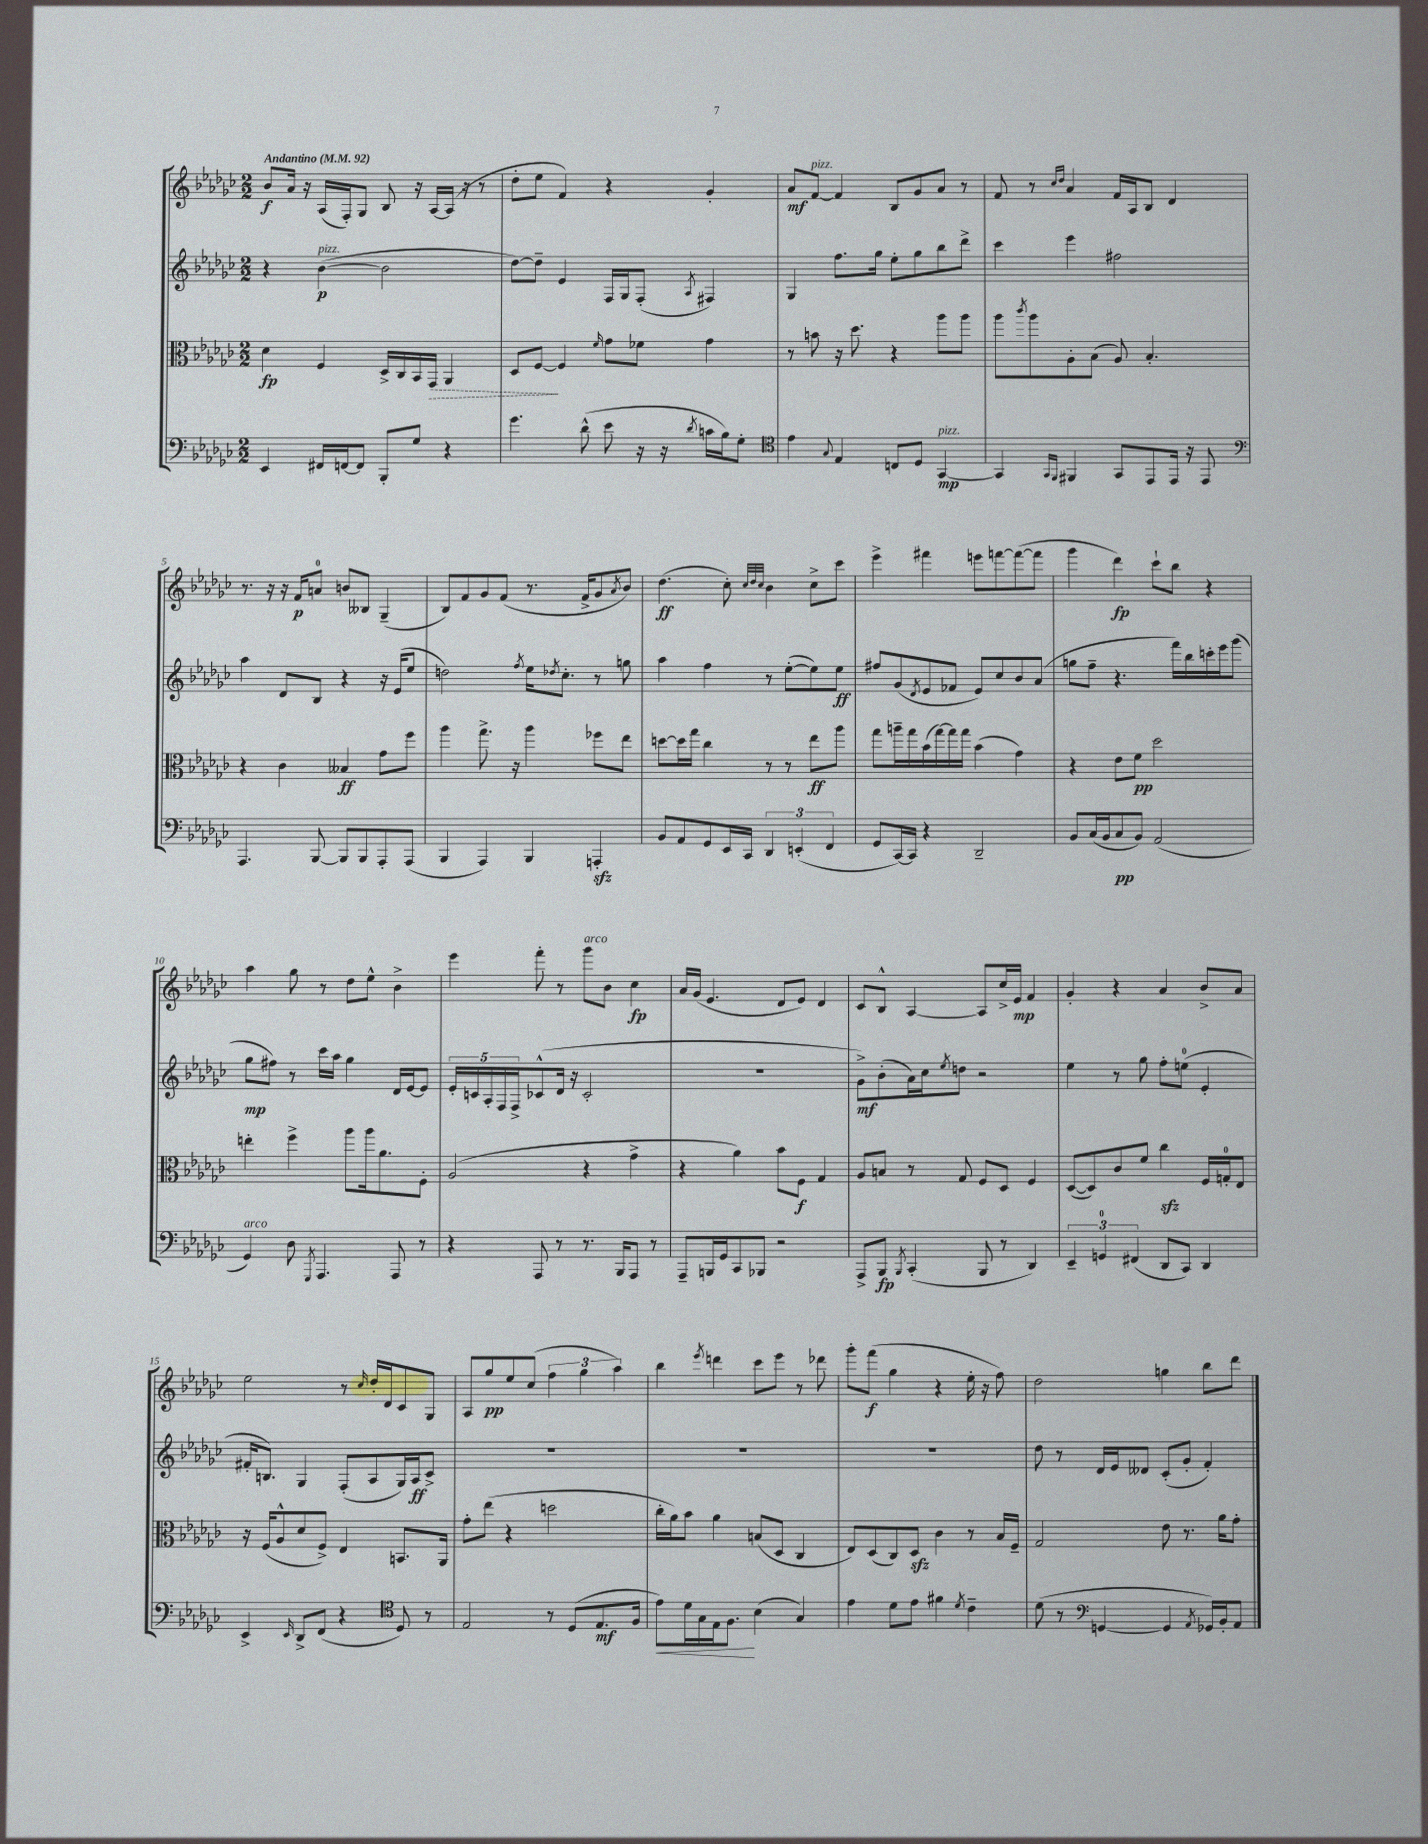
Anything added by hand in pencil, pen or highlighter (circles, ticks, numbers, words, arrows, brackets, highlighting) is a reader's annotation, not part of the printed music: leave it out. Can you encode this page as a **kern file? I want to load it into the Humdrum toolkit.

**kern	**dynam	**kern	**dynam	**kern	**dynam	**kern	**dynam
*part4	*part4	*part3	*part3	*part2	*part2	*part1	*part1
*staff4	*staff4	*staff3	*staff3	*staff2	*staff2	*staff1	*staff1
*clefF4	*	*clefC3	*	*clefG2	*	*clefG2	*
*k[b-e-a-d-g-c-]	*	*k[b-e-a-d-g-c-]	*	*k[b-e-a-d-g-c-]	*	*k[b-e-a-d-g-c-]	*
*M2/2	*	*M2/2	*	*M2/2	*	*M2/2	*
*MM92	*	*MM92	*	*MM92	*	*MM92	*
=1	=1	=1	=1	=1	=1	=1	=1
!	!	!	!	!	!	!LO:TX:a:B:t=Andantino	!
4EE-/	.	4d-\	fp	4r	.	8b-/L	f
.	.	.	.	.	.	16a-/Jk	.
.	.	.	.	.	.	16r	.
!	!	!	!	!LO:TX:a:i:t=pizz.	!	!	!
16FF#X/LL	.	4F/	.	([4b-\	p	(16A-/LL	.
[16FFn/J	.	.	.	.	.	16F'/J)	.
8FF/J]	.	.	.	.	.	8G-/J	.
8BBB-'/L	.	16D-^/LL	.	2b-\]	.	8B-/	.
.	.	16C-/	.	.	.	.	.
8G-/J	.	16BB-/	.	.	.	16r	.
!	!	!	!LO:HP:b	!	!	!	!
.	.	16GG-/JJ	>	.	.	[16A-/LL	.
4r	.	4AA-/	.	.	.	(16A-/JJ]	.
.	.	.	.	.	.	16r	.
.	.	.	.	.	.	8r	.
=2	=2	=2	=2	=2	=2	=2	=2
4.g-\	.	8D-/L	.	[8dd-\L)	.	8dd-'\L	.
.	.	[8F/J	.	8dd-~\J]	.	8ee-\J	.
.	.	4F/]	]	4e-/	.	4f/)	.
(8d-^^\	.	.	.	.	.	.	.
.	.	16qqf/	.	.	.	.	.
8e-\	.	8g-\L	.	16F/LL	.	4r	.
.	.	.	.	16G-/J	.	.	.
16r	.	8f-X\J	.	(8F'/J	.	.	.
16r	.	.	.	.	.	.	.
8qd-/	.	.	.	8qA-/	.	.	.
16cn\LL	.	4g-\	.	4F#X/)	.	4g-'/	.
16B-\J)	.	.	.	.	.	.	.
8G-'\J	.	.	.	.	.	.	.
=3	=3	=3	=3	=3	=3	=3	=3
*clefC4	*	*	*	*	*	*	*
4e-\	.	8r	.	4G-/	.	8a-/L	mf
!	!	!	!	!	!	!LO:TX:a:i:t=pizz.	!
.	.	8bn\	.	.	.	[8f/J	.
8qqG-/	.	.	.	.	.	.	.
4E-/	.	16r	.	8.ff\L	.	4f/]	.
.	.	8.dd-\	.	.	.	.	.
.	.	.	.	16gg-\Jk	.	.	.
8Cn/L	.	4r	.	8ee-'\L	.	8B-/L	.
8D-/J	.	.	.	8gg-\	.	8g-/	.
!LO:TX:a:i:t=pizz.	!	!	!	!	!	!	!
[4GG-/	mp	8aa-\L	.	8bb-\	.	8a-/J	.
.	.	8aa-\J	.	8ddd-^\J	.	8r	.
=4	=4	=4	=4	=4	=4	=4	=4
4GG-/]	.	8aa-\L	.	4ccc-\	.	8f/	.
.	.	8qccc-/	.	.	.	.	.
.	.	8aa-\	.	.	.	8r	.
16qqGG-/LL	.	.	.	.	.	16qqcc-/LL	.
16qqFF/JJ	.	.	.	.	.	16qqdd-/JJ	.
4FF#X/	.	8A-'\	.	4eee-\	.	4a-/	.
.	.	(8B-\J	.	.	.	.	.
8GG-/L	.	8A-/)	.	2ff#X\	.	16f/LL	.
.	.	.	.	.	.	16A-/J	.
8EE-/	.	4.B-'/	.	.	.	8B-/J	.
16EE-/Jk	.	.	.	.	.	4d-/	.
16r	.	.	.	.	.	.	.
8EE-/	.	.	.	.	.	.	.
!!LO:LB:g=z
=5	=5	=5	=5	=5	=5	=5	=5
*clefF4	*	*	*	*	*	*	*
4.AAA-/	.	4r	.	4aa-\	.	8.r	.
.	.	.	.	.	.	16r	.
.	.	4c-\	.	8d-/L	.	16r	.
.	.	.	.	.	.	16f/KL	p
[8BBB-/	.	.	.	8B-/J	.	8an/J	.
8BBB-/L]	.	4B--X/	ff	4r	.	8bn/L	.
8BBB-/	.	.	.	.	.	8B--X/J	.
8AAA-'/	.	8g-\L	.	16r	.	(4G-~/	.
.	.	.	.	(16e-/KL	.	.	.
(8AAA-/J	.	8ff\J	.	8ee-/J	.	.	.
=6	=6	=6	=6	=6	=6	=6	=6
4BBB-/	.	4aa-\	.	2ddn\)	.	8B-/L)	.
.	.	.	.	.	.	8f/	.
4AAA-/)	.	8.gg-^\	.	.	.	8g-/	.
.	.	.	.	.	.	(8f/J	.
.	.	16r	.	.	.	.	.
.	.	.	.	8qff/	.	.	.
4BBB-/	.	4aa-\	.	16ee-\KL	.	8.r	.
.	.	.	.	8qdd-X/	.	.	.
.	.	.	.	8.cc-'\J	.	.	.
.	.	.	.	.	.	16f^/KL	.
4AAAnzz'/	.	8ff-X\L	.	8r	.	8g-/	.
.	.	.	.	.	.	8qa-/	.
.	.	8ee-\J	.	8ggn\	.	8b-/J)	.
=7	=7	=7	=7	=7	=7	=7	=7
8BB-/L	.	[8ddn\L	.	4aa-\	.	(4.dd-\	ff
8AA-/	.	16dd\L]	.	.	.	.	.
.	.	16gg-\JJ	.	.	.	.	.
8GG-/	.	4cc-\	.	4ff\	.	.	.
16EE-/L	.	.	.	.	.	8cc-'\)	.
16CC-/JJ	.	.	.	.	.	.	.
.	.	.	.	.	.	32qqcc-/LLL	.
.	.	.	.	.	.	32qqdd-/	.
.	.	.	.	.	.	32qqcc-/JJJ	.
6DD-/	.	8r	.	8r	.	4b-\	.
.	.	8r	.	([8ee-'\L	.	.	.
(6EEn'/	.	.	.	.	.	.	.
.	.	8ee-\L	ff	8ee-\])	.	8cc-^\L	.
6FF/	.	.	.	.	.	.	.
.	.	8aa-\J	.	8ee-\J	ff	8ccc-\J	.
=8	=8	=8	=8	=8	=8	=8	=8
8GG-/L	.	8gg-\L	.	8ff#X/L	.	4eee-^\	.
[16CC-/L)	.	16aan~\L	.	(8g-/	.	.	.
16CC-/JJ]	.	16gg-\	.	.	.	.	.
.	.	.	.	8qd-/	.	.	.
4r	.	(16b-\	.	8e-/	.	4fff#X\	.
.	.	[16gg-\)	.	.	.	.	.
.	.	16gg-\]	.	8f-X/J	.	.	.
.	.	16gg-\JJ	.	.	.	.	.
2DD-~/	.	(4b-\	.	8e-/L)	.	8eeen\L	.
.	.	.	.	8cc-/	.	[8fffn\	.
.	.	4g-\)	.	8b-/	.	(8fff\_	.
.	.	.	.	(8a-/J	.	8fff\J]	.
=9	=9	=9	=9	=9	=9	=9	=9
8BB-/L	.	4r	.	8ggn\L	.	4ggg-\	.
(16C-/L	.	.	.	8ff~\J	.	.	.
16BB-/J	.	.	.	.	.	.	.
8C-/	pp	8e-\L	.	4.r	.	4ddd-\)	fp
8BB-/J)	.	8f\J	pp	.	.	.	.
(2AA-/	.	2dd-\	.	.	.	8ccc-`\L	.
.	.	.	.	16fff\LL)	.	8bb-\J	.
.	.	.	.	16bb-\	.	.	.
.	.	.	.	16cccn'\	.	4r	.
.	.	.	.	16eee-\J	.	.	.
.	.	.	.	(8ggg-\J	.	.	.
!!LO:LB:g=z
=10	=10	=10	=10	=10	=10	=10	=10
!LO:TX:a:i:t=arco	!	!	!	!	!	!	!
4GG-/)	.	4een'\	.	8gg-\L	mp	4aa-\	.
.	.	.	.	8ff#X\J)	.	.	.
8D-\	.	4ff^\	.	8r	.	8gg-\	.
8qGGG-/	.	.	.	.	.	.	.
4.AAA-/	.	.	.	16ccc-\LL	.	8r	.
.	.	.	.	16aa-\JJ	.	.	.
.	.	8aa-\L	.	4gg-\	.	8dd-\L	.
.	.	16aa-\k	.	.	.	8ee-^^\J	.
.	.	8.a-\	.	.	.	.	.
8AAA-/	.	.	.	16d-/LL	.	4b-^\	.
.	.	.	.	[16e-/J	.	.	.
8r	.	8F'\J	.	8e-/J]	.	.	.
=11	=11	=11	=11	=11	=11	=11	=11
4r	.	(2A-/	.	20e-'/LL	.	4eee-\	.
.	.	.	.	20cn/	.	.	.
.	.	.	.	20A-'/	.	.	.
.	.	.	.	20F/	.	.	.
.	.	.	.	20F^/J	.	.	.
8AAA-/	.	.	.	(8c-X^^/	.	8fff'\	.
8r	.	.	.	16d-/Jk	.	8r	.
.	.	.	.	16r	.	.	.
!	!	!	!	!	!	!LO:TX:a:i:t=arco	!
8.r	.	4r	.	2c-'/	.	8ggg-\L	.
.	.	.	.	.	.	8b-\J	.
16BBB-/KL	.	.	.	.	.	.	.
8AAA-/J	.	4g-^\	.	.	.	4cc-\	fp
8r	.	.	.	.	.	.	.
=12	=12	=12	=12	=12	=12	=12	=12
8AAA-~/L	.	4r	.	1r	.	16a-/LL	.
.	.	.	.	.	.	(16g-/JJ	.
16BBBn/L	.	.	.	.	.	4.e-/	.
16GG-/J	.	.	.	.	.	.	.
8CC-/	.	4a-\)	.	.	.	.	.
8BBB-X/J	.	.	.	.	.	.	.
2r	.	8b-\L	.	.	.	8d-/L	.
.	.	8F\J	f	.	.	8e-/J)	.
.	.	4G-/	.	.	.	4d-/	.
=13	=13	=13	=13	=13	=13	=13	=13
8AAA-^/L	.	8A-/L	.	8g-^\L)	mf	8c-/L	.
8BBB-/J	fp	8Bn/J	.	(8b-'\	.	8B-^^/J	.
8qBBB-/	.	.	.	.	.	.	.
(4CC-'/	.	8r	.	16a-\L)	.	[4A-/	.
.	.	.	.	16cc-\J	.	.	.
.	.	.	.	8qee-/	.	.	.
.	.	8G-/	.	8ddn\J	.	.	.
8BBB-/	.	8F/L	.	2r	.	8A-/L]	.
8r	.	8D-/J	.	.	.	16cc-^/L	.
.	.	.	.	.	.	16e-/JJ	mp
4DD-/)	.	4F/	.	.	.	4f/	.
=14	=14	=14	=14	=14	=14	=14	=14
6EE-~/	.	([8D-/L	.	4ee-\	.	4g-'/	.
.	.	8D-/])	.	.	.	.	.
6GGn/	.	.	.	.	.	.	.
.	.	8c-/	.	8r	.	4r	.
(6FF#X/	.	.	.	.	.	.	.
.	.	8f/J	.	8gg-\	.	.	.
8DD-/L	.	4cc-zz\	.	8ff'\L	.	4a-/	.
8CC-/J)	.	.	.	(8een\J	.	.	.
4DD-/	.	16F/LL	.	4e-'/	.	8b-^/L	.
.	.	16Gn'/J	.	.	.	.	.
.	.	8E-/J	.	.	.	8a-/J	.
!!LO:LB:g=z
=15	=15	=15	=15	=15	=15	=15	=15
4EE-^/	.	16r	.	16f#X'/KL	.	2ee-\	.
.	.	(16F/KL	.	8.Bn/J)	.	.	.
.	.	8A-^^/	.	.	.	.	.
16qqEE-/	.	.	.	.	.	.	.
8DD-^/L	.	8d-/	.	4G-/	.	.	.
(8FF/J	.	8F^/J)	.	.	.	.	.
4r	.	4E-/	.	(8F'/L	.	8r	.
.	.	.	.	.	.	16qqcc-/	.
.	.	.	.	8A-/	.	16dd-'/LL	.
.	.	.	.	.	.	16d-/J	.
*clefC4	*	*	*	*	*	*	*
8D-/)	.	8.BBn/L	.	16G-/L)	.	8c-/	.
.	.	.	.	16A-/J	ff	.	.
8r	.	.	.	8c-^/J	.	8G-/J	.
.	.	16AA-/Jk	.	.	.	.	.
=16	=16	=16	=16	=16	=16	=16	=16
2E-/	.	8g-'\L	.	1r	.	8A-/L	.
.	.	(8ee-\J	.	.	.	8gg-/	pp
.	.	4r	.	.	.	8ee-/	.
.	.	.	.	.	.	(8cc-/J	.
8r	.	2ddn\	.	.	.	6ff\	.
(8D-/L	.	.	.	.	.	.	.
.	.	.	.	.	.	6gg-\	.
8.E-/	mf	.	.	.	.	.	.
.	.	.	.	.	.	6aa-\)	.
16F/Jk	.	.	.	.	.	.	.
=17	=17	=17	=17	=17	=17	=17	=17
!	!LO:HP:b	!	!	!	!	!	!
8e-\L)	<	16cc-'\LL	.	1r	.	4bb-\	.
.	.	16a-\J)	.	.	.	.	.
16d-\L	.	8b-\J	.	.	.	.	.
16G-\	.	.	.	.	.	.	.
.	.	.	.	.	.	8qeee-/	.
16E-\J	.	4a-\	.	.	.	4dddn\	.
8.F\J	.	.	.	.	.	.	.
(4B-\	[	(8Bn/L	.	.	.	8ccc-\L	.
.	.	8D-/J	.	.	.	8eee-\J	.
4G-/)	.	4C-/	.	.	.	8r	.
.	.	.	.	.	.	8ddd-X\	.
=18	=18	=18	=18	=18	=18	=18	=18
4e-\	.	8E-/L)	.	1r	.	8ggg-'\L	.
.	.	(8D-/	.	.	.	(8fff\J	f
8d-\L	.	8C-/)	.	.	.	4gg-\	.
8e-\J	.	8D-zz/J	.	.	.	.	.
4f#X\	.	4c-\	.	.	.	4r	.
8qd-/	.	.	.	.	.	.	.
4c-~\	.	8r	.	.	.	16ee-'\	.
.	.	.	.	.	.	16r	.
.	.	16B-/LL	.	.	.	8ff\)	.
.	.	16F~/JJ	.	.	.	.	.
=19	=19	=19	=19	=19	=19	=19	=19
(8d-\	.	2G-/	.	8dd-\	.	2dd-\	.
8r	.	.	.	8r	.	.	.
*clefF4	*	*	*	*	*	*	*
[4GGn/	.	.	.	16d-/LL	.	.	.
.	.	.	.	16e-/J	.	.	.
.	.	.	.	8d--X/J	.	.	.
4GG/]	.	8e-\	.	(8c-'/L	.	4ggn\	.
.	.	8.r	.	8g-'/J	.	.	.
8qAA-/	.	.	.	.	.	.	.
16GG-X/LL)	.	.	.	4f'/)	.	8bb-\L	.
16BB-'/J	.	16a-\KL	.	.	.	.	.
8AA-/J	.	8g-'\J	.	.	.	8ddd-\J	.
==	==	==	==	==	==	==	==
*-	*-	*-	*-	*-	*-	*-	*-
